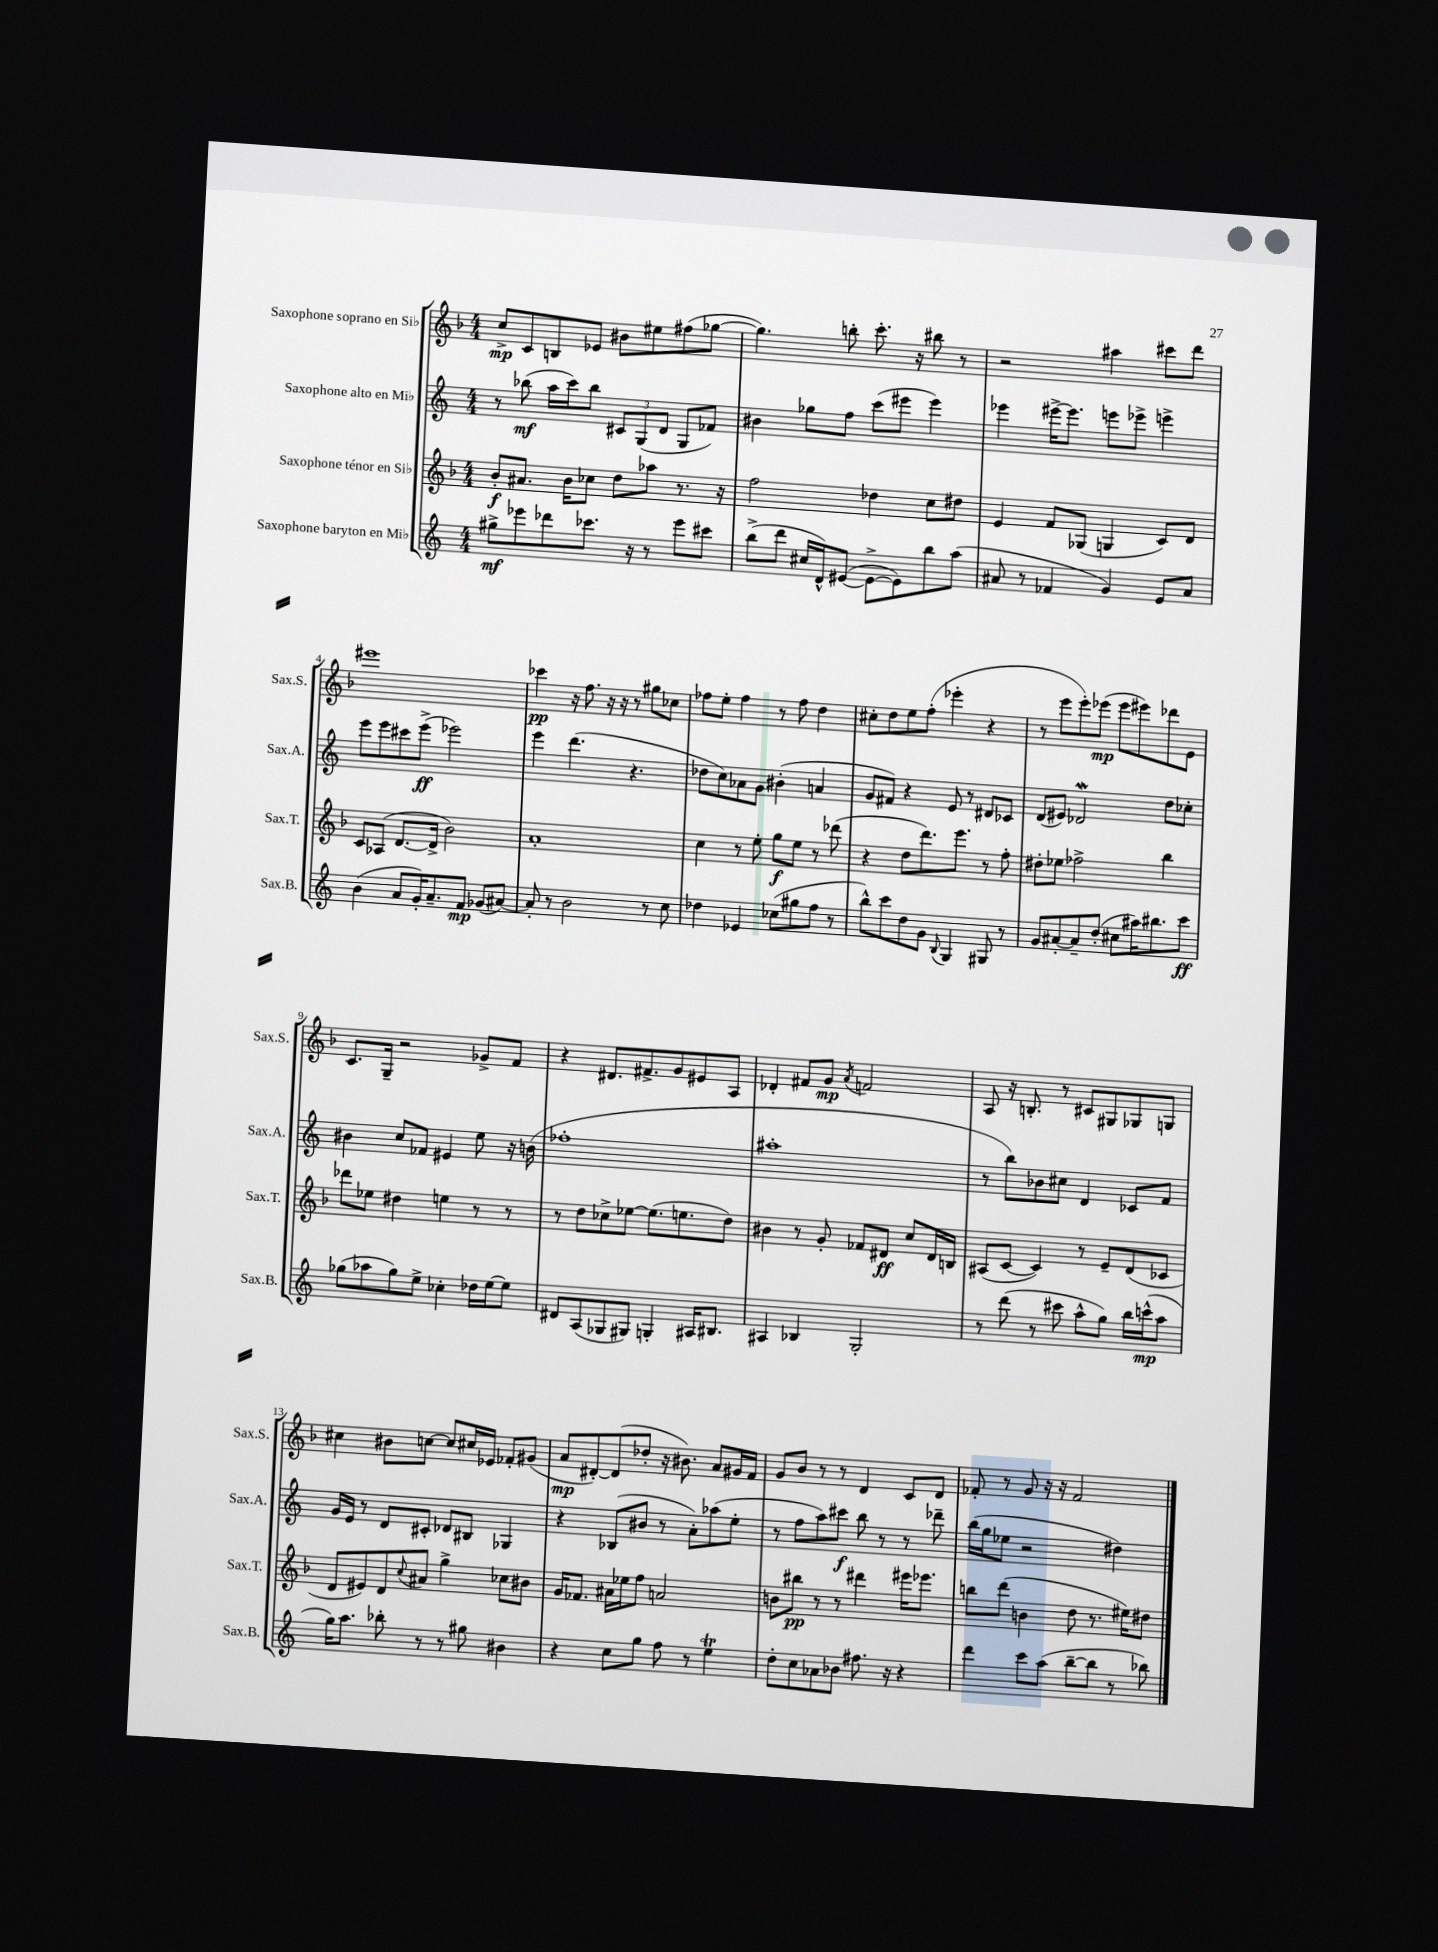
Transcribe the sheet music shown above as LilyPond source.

<<
\new StaffGroup <<
\new Staff = "s0" \with { instrumentName = "Saxophone soprano en Sib" shortInstrumentName = "Sax.S." } {
    \clef treble \key f \major \numericTimeSignature \time 4/4
    c''8->\mp c'8 b8 ees'8 bis'8 eis''8 fis''8( ges''8~ |
    ges''4.) b''8-. c'''8.-. r16 bis''8 r8 |
    r2 ais''4 cis'''8 d'''8 |
    eis'''1 |
    ces'''4\pp r16 f''8. r16 r16 r8 gis''8 ces''8 |
    fes''8 e''8-. fes''4 r8 fes''8 d''4 |
    cis''8-. d''8 e''8 f''8-.( ees'''4-. r4 |
    r8 e'''8 e'''8-.) ees'''8\mp( ees'''8 eis'''8) des'''8 e'8 |
    c'8. g16-- r2 ges'8-> f'8 |
    r4 dis'8. fis'8.-> g'8 eis'8 a8 |
    des'4-. fis'8 g'8\mp \acciaccatura { a'8 } f'2 |
    a8 r16 b8.-. r8 cis'8 gis8 ges8 g8 |
    cis''4 bis'8 c''8~ c''8 cis''16 ees'16 fes'8-. gis'8( |
    a'8\mp dis'8~-.) dis'8( des''8-. r16 bis'8.) a'8 gis'16 f'16 |
    g'8 bes'8 r8 r8 d'4 c'8 d'8 |
    fes'8-. r8 g'8 r16 r16 fes'2 \bar "|." |
}
\new Staff = "s1" \with { instrumentName = "Saxophone alto en Mib" shortInstrumentName = "Sax.A." } {
    \clef treble \key c \major \numericTimeSignature \time 4/4
    r8 bes''8\mf( a''16 c'''16) bes''8 \tuplet 3/2 { cis'8 g8( d'8 } g8 fes'8) |
    bis'4 ges''8 f''8 c'''8( eis'''8 eis'''4) |
    ees'''4 eis'''16~-> eis'''8. e'''8 ees'''8-> e'''4-> |
    e'''8 e'''8 cis'''8 e'''8->\ff( ees'''2) |
    e'''4 d'''4.( r4. |
    des''8 c''8) aes'8 g'8 bis'4-.( a'4 |
    g'8 fis'8) r4 e'8 r8 dis'8 ces'8 |
    d'8( eis'8) des'2\mordent d''8 ces''8-. |
    bis'4 c''8 fes'8 eis'4 e''8 r16 b'16( |
    fes''1-. |
    ais''1-. |
    r8 b''8) bes'8 cis''8 d'4 ces'8 f'8 |
    g'16 e'16 r8 d'8 cis'8-. des'8 bis8 ges4 |
    r4 bes8( bis'8 r8 a'8-.) aes''8( e''8-. |
    r8 f''8 a''8) cis'''8\f b''8 r8 r8 des'''8-- |
    b''16( g''16 ees''8 r2 dis''4) \bar "|." |
}
\new Staff = "s2" \with { instrumentName = "Saxophone ténor en Sib" shortInstrumentName = "Sax.T." } {
    \clef treble \key f \major \numericTimeSignature \time 4/4
    bes'8-.\f ais'8. bes'16 ces''8 d''8 aes''8 r8. r16 |
    f''2 des''4 c''8 dis''8 |
    e'4 f'8 ges8( g4 c'8) d'8 |
    c'8 aes8( d'8.~ d'16-> bes'2) |
    a'1-. |
    c''4 r8 e''8-. g''8\f e''8 r8 des'''8( |
    r4 d''8 d'''8.) e'''8. r8 f''8-. |
    dis''8-. ees''8 fes''2-> bes''4 |
    des'''8 ees''8 dis''4 e''4 r8 r8 |
    r8 d''8 ces''8-> ees''8~ ees''8.( e''8. d''8) |
    bis'4 r8 g'8-. fes'8 dis'8\ff c''8 dis'16 b16 |
    ais8( c'8~ c'4) r8 e'8-- d'8( ces'8 |
    d'8 eis'8) d'8 \appoggiatura { c''8 } ais'8 g''4-> ces''8 bis'8 |
    g'16 fes'8. ais'16 ees''16 f''8 a'2 |
    b'8 bis''8\pp r8 r8 dis'''4 eis'''16 ees'''8. |
    b''8 d'''8( b'4 d''8 r8. eis''16) dis''8 \bar "|." |
}
\new Staff = "s3" \with { instrumentName = "Saxophone baryton en Mib" shortInstrumentName = "Sax.B." } {
    \clef treble \key c \major \numericTimeSignature \time 4/4
    gis''8->\mf ees'''8 des'''8 ces'''8. r16 r8 ees'''8 cis'''8 |
    b''8->( d'''8 cis''16 d'16-^) eis'8~( eis'8~-> eis'8) b''8 a''8( |
    ais'8 r8 fes'4 g'4) e'8 ais'8 |
    b'4( a'8 g'16-.) a'8.-- f'8\mp ges'8( ais'8~) |
    ais'8-. r8 b'2 r8 c''8 |
    des''4 ees'4 ces''8( gis''8 f''8 r8 |
    b''8-^) c'''8 d''8 g'8 \appoggiatura { b8 } g4 gis8 r8 |
    g'8 ais'8~-. ais'8-- d''8-.( cis''8 ais''16) bis''8. c'''8\ff |
    ges''8( aes''8 ges''8) e''8-> ces''4-. des''16 e''16~ e''8 |
    dis'8 a8( ges8 gis8) g4-. ais16 bis8. |
    ais4 bes4 g2-. |
    r8 d'''8( r8 cis'''8 a''8-^ g''8) b''16 c'''16-^\mp( a''8 |
    g''16) a''8. bes''8-. r8 r8 gis''8 bis'4 |
    r4 c''8 g''8 f''8 r8 e''4\trill |
    d''8-. c''8 aes'8 bes'8 fis''8. r16 r4 |
    d'''4 c'''8 a''8( b''8~-- b''8 r8 bes''8) \bar "|." |
}
>>
>>
